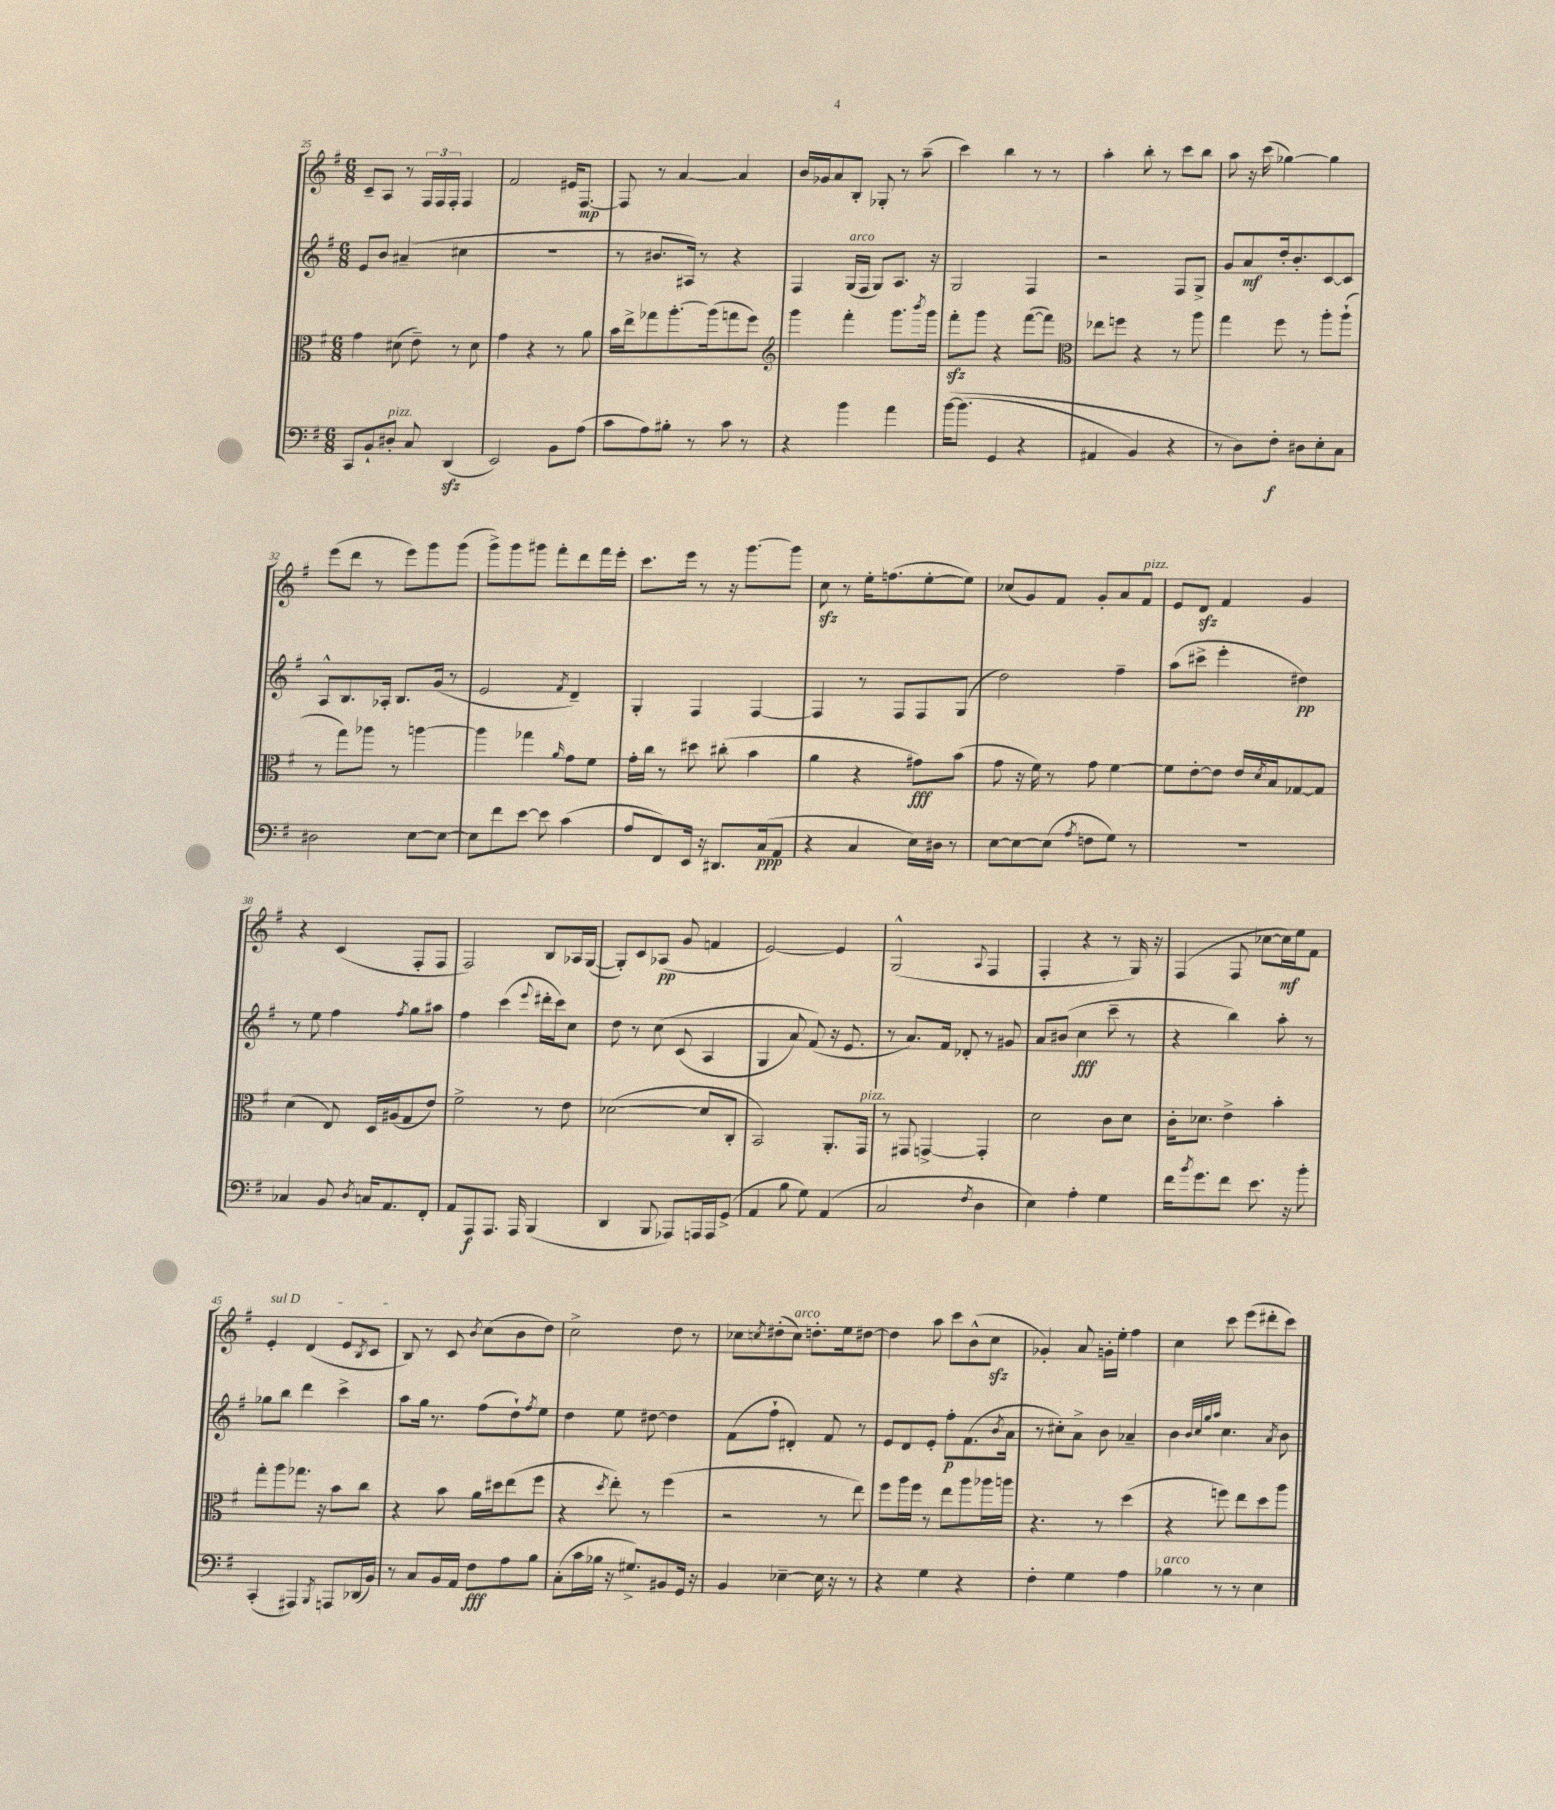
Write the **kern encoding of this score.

**kern	**dynam	**kern	**dynam	**kern	**dynam	**kern	**dynam
*part4	*part4	*part3	*part3	*part2	*part2	*part1	*part1
*staff4	*staff4	*staff3	*staff3	*staff2	*staff2	*staff1	*staff1
*clefF4	*	*clefC3	*	*clefG2	*	*clefG2	*
*k[f#]	*	*k[f#]	*	*k[f#]	*	*k[f#]	*
*M6/8	*	*M6/8	*	*M6/8	*	*M6/8	*
=25	=25	=25	=25	=25	=25	=25	=25
8CC/L	.	4g\	.	8e/L	.	8c~/L	.
8BB`/	.	.	.	8b/J	.	8A/J	.
!LO:TX:a:i:t=pizz.	!	!	!	!	!	!	!
8D#X'/J	.	(8d#X\	.	(4a#X~/	.	8r	.
8C/	.	8e~\)	.	.	.	24F#/LL	.
.	.	.	.	.	.	24F#/	.
.	.	.	.	.	.	24F#'/JJ	.
(4DDzz/	.	8r	.	4cc#X\	.	4F#/	.
.	.	8d#\	.	.	.	.	.
=26	=26	=26	=26	=26	=26	=26	=26
2EE/)	.	4g\	.	2.r	.	2f#/	.
.	.	4r	.	.	.	.	.
8BB\L	.	8r	.	.	.	16e#X/KL	.
.	.	.	.	.	.	[8.F#/J	mp
(8A\J	.	8a\	.	.	.	.	.
=27	=27	=27	=27	=27	=27	=27	=27
8c\L	.	16b\LL	.	8r	.	8F#/]	.
.	.	16ee^\J	.	.	.	.	.
8A\)	.	8gg-X\	.	8.b#X/L	.	8r	.
8B#X'\J	.	[8.aa'\	.	.	.	[4a/	.
.	.	.	.	16A#X/Jk)	.	.	.
8r	.	.	.	8r	.	.	.
.	.	(16aa\k]	.	.	.	.	.
8c\	.	8ggn\	.	4r	.	4a/]	.
8r	.	8ff#\J)	.	.	.	.	.
=28	=28	=28	=28	=28	=28	=28	=28
*	*	*clefG2	*	*	*	*	*
4r	.	4ggg\	.	4F#/	.	16b/LL	.
.	.	.	.	.	.	16g-X/J	.
.	.	.	.	.	.	8a/	.
!	!	!	!	!LO:TX:a:i:t=arco	!	!	!
4b\	.	4fff#'\	.	(16G/LL	.	8B'/J	.
.	.	.	.	16F#/JJ	.	.	.
.	.	.	.	8G/L)	.	8G-X'/	.
4a\	.	8.ggg\L	.	8.A/J	.	8r	.
.	.	.	.	.	.	(8aa~\	.
.	.	8qbbb/	.	.	.	.	.
.	.	16ggg\Jk	.	16r	.	.	.
=29	=29	=29	=29	=29	=29	=29	=29
([16b\KL	.	8fff#zz'\L	.	2G/	.	4ccc\)	.
(8.b\J]	.	.	.	.	.	.	.
.	.	8ggg\J	.	.	.	.	.
4GG/	.	4r	.	.	.	4bb\	.
4r	.	([8fff#\L	.	4F#/	.	8r	.
.	.	8fff#\J])	.	.	.	8r	.
=30	=30	=30	=30	=30	=30	=30	=30
*	*	*clefC3	*	*	*	*	*
4AA#X/	.	8ee-X\L	.	2r	.	4aa'\	.
.	.	8ffn\J	.	.	.	.	.
4BB/)	.	4r	.	.	.	8bb'\	.
.	.	.	.	.	.	8r	.
4r	.	8r	.	8F#/L	.	8ccc\L	.
.	.	8aa\	.	8G^/J	.	8bb\J	.
=31	=31	=31	=31	=31	=31	=31	=31
8r	.	4gg\	.	8g/L	.	8aa\	.
8D\L)	.	.	.	8a/	mf	16r	.
.	.	.	.	.	.	(16ccc\	.
8F#'\J	f	8ff#\	.	16dd'/k	.	[4gg-X\)	.
.	.	.	.	8.b'/	.	.	.
8D#X\L	.	8r	.	.	.	.	.
8E'\	.	8aa'\L	.	[8c/	.	4gg-\]	.
8C\J	.	(8aa`\J	.	8c/J]	.	.	.
!!LO:LB:g=z
=32	=32	=32	=32	=32	=32	=32	=32
2D#X\	.	8r	.	8A^^/L	.	(8eee\L	.
.	.	8gg\L)	.	8.B/	.	8ddd\J	.
.	.	8aa-X\J	.	.	.	8r	.
.	.	.	.	16A-X'/Jk	.	.	.
.	.	8r	.	8.B/L	.	8eee\L)	.
[8E\L	.	[4aan\	.	.	.	8ggg\	.
.	.	.	.	(16g/Jk	.	.	.
8E\J_	.	.	.	8r	.	(8ggg\J	.
=33	=33	=33	=33	=33	=33	=33	=33
8E\L]	.	4aa\]	.	2e/	.	8ggg^\L)	.
8f#\	.	.	.	.	.	8ggg\	.
[8e\J	.	4gg-X\	.	.	.	8ggg#X\J	.
8e\]	.	.	.	.	.	8fff#'\L	.
.	.	16qqa/	.	8qf#/	.	.	.
(4c\	.	8g\L	.	4d~/)	.	8ddd\	.
.	.	8f#\J	.	.	.	16fff#\L	.
.	.	.	.	.	.	16eee'\JJ	.
=34	=34	=34	=34	=34	=34	=34	=34
8A/L	.	16g'\LL	.	4G'/	.	8.ccc\L	.
.	.	16cc\JJ	.	.	.	.	.
8FF#/)	.	8r	.	.	.	.	.
.	.	.	.	.	.	16eee\Jk	.
16EE/Jk	.	8dd#X\	.	4F#/	.	8r	.
16r	.	.	.	.	.	.	.
8.DD#X/L	.	(8cc#X'\	.	.	.	16r	.
.	.	.	.	.	.	[8.ggg\L	.
.	.	4b\	.	[4F#/	.	.	.
(16C/k	ppp	.	.	.	.	.	.
8AA/J	.	.	.	.	.	8ggg\J]	.
=35	=35	=35	=35	=35	=35	=35	=35
4r	.	4a\	.	4F#/]	.	8cczz\	.
.	.	.	.	.	.	8r	.
4C/	.	4r	.	8r	.	16ee'\KL	.
.	.	.	.	.	.	(8.ffn\	.
.	.	.	.	8F#/L	.	.	.
16E\LL)	.	8g#X\L)	fff	8F#/	.	[8ee'\	.
16D#X\JJ	.	.	.	.	.	.	.
8r	.	(8b\J	.	(8G/J	.	8ee\J])	.
=36	=36	=36	=36	=36	=36	=36	=36
[8E\L	.	8g\	.	2dd\)	.	(8cc-X/L	.
8E\_	.	16r	.	.	.	8g/)	.
.	.	16f#\)	.	.	.	.	.
(8E\J]	.	8r	.	.	.	8f#/J	.
8qA/	.	.	.	.	.	.	.
8Fn\L	.	8g\	.	.	.	8g'/L	.
8G\J)	.	[4f#\	.	4ff#~\	.	8a/	.
!	!	!	!	!	!	!LO:TX:a:i:t=pizz.	!
8r	.	.	.	.	.	8f#/J	.
=37	=37	=37	=37	=37	=37	=37	=37
2.r	.	8f#\L]	.	(8aa\L	.	8e/L	.
.	.	[8e'\	.	8ccc#X^\J	.	8dzz/J	.
.	.	8e\J]	.	4eee'\	.	4f#/	.
.	.	16e/LL	.	.	.	.	.
.	.	8qd/	.	.	.	.	.
.	.	16B/J	.	.	.	.	.
.	.	[8G-X/	.	4dd#X\)	pp	4g/	.
.	.	8G-/J]	.	.	.	.	.
!!LO:LB:g=z
=38	=38	=38	=38	=38	=38	=38	=38
4C-X/	.	(4d\	.	8r	.	4r	.
.	.	.	.	8ee\	.	.	.
8BB/	.	8E/)	.	4ff#\	.	(4c/	.
8qD/	.	.	.	.	.	.	.
16Cn/KL	.	16D/LL	.	.	.	.	.
8.AA/	.	(16A#X/J	.	.	.	.	.
.	.	.	.	8qff#/	.	.	.
.	.	8G/	.	8gg\L	.	8F#'/L	.
8FF#'/J	.	8e/J)	.	8aa#X\J	.	8F#/J	.
=39	=39	=39	=39	=39	=39	=39	=39
8AA/L	.	2f#^\	.	4ff#\	.	2F#/)	.
8AAA/	f	.	.	.	.	.	.
8.AAA/J	.	.	.	(4ccc\	.	.	.
16AAA/	.	.	.	.	.	.	.
.	.	.	.	8qqeee/	.	.	.
(4BBB/	.	8r	.	16ddd#X'\LL	.	8B/L	.
.	.	.	.	16ccc\J)	.	.	.
.	.	8e\	.	8cc\J	.	16A-X/L	.
.	.	.	.	.	.	([16G/JJ	.
=40	=40	=40	=40	=40	=40	=40	=40
4DD/	.	([2d-X\	.	8dd\	.	8G'/L])	.
.	.	.	.	8r	.	8c/	.
8BBB/	.	.	.	(8cc\	.	(8A-X/J	pp
8AAA-X/L)	.	.	.	(8c/	.	8g/	.
16AAAn/L	.	8d-/L]	.	4A/	.	4fn/	.
16AAA/J	.	.	.	.	.	.	.
(8GG^/J	.	8C'/J	.	.	.	.	.
=41	=41	=41	=41	=41	=41	=41	=41
4AA/	.	2BB/)	.	4G/	.	[2e/)	.
8B\	.	.	.	8a/)	.	.	.
8G\)	.	.	.	(8f#/)	.	.	.
(4AA/	.	8.AA'/L	.	16r	.	4e/]	.
.	.	.	.	8.e/	.	.	.
!	!	!LO:TX:a:i:t=pizz.	!	!	!	!	!
.	.	16GG/Jk	.	.	.	.	.
=42	=42	=42	=42	=42	=42	=42	=42
2C/	.	8r	.	8r	.	(2G^^/	.
.	.	8GG#X/	.	8.a/L)	.	.	.
.	.	[4GGn^/	.	.	.	.	.
.	.	.	.	16f#/Jk	.	.	.
.	.	.	.	8d-X'/	.	.	.
8qF#/	.	.	.	.	.	8qqA/	.
4D\	.	4GG'/]	.	8r	.	4F#/	.
.	.	.	.	8g#X/	.	.	.
=43	=43	=43	=43	=43	=43	=43	=43
4E\)	.	2d\	.	8a/L	.	4F#'/	.
.	.	.	.	(8b#X/J	.	.	.
4A'\	.	.	.	4cc\	fff	4r	.
4G\	.	8c\L	.	8ccc~\	.	8r	.
.	.	8d\J	.	8r	.	16G/)	.
.	.	.	.	.	.	16r	.
=44	=44	=44	=44	=44	=44	=44	=44
16f#\KL	.	16c'\KL	.	4r	.	(4F#/	.
8qb/	.	.	.	.	.	.	.
8.g\	.	8.d-X\J	.	.	.	.	.
8f#\J	.	4e^\	.	4bb\)	.	8F#/	.
8.e\	.	.	.	.	.	[8cc-X\L	.
.	.	4b'\	.	8aa'\	.	16cc-\L])	mf
16r	.	.	.	.	.	16ee\J	.
8b'\	.	.	.	8r	.	8f#\J	.
!!LO:LB:g=z
=45	=45	=45	=45	=45	=45	=45	=45
!	!	!	!	!	!	!LO:TX:a:i:t=sul D	!
(4CC'/	.	8gg'\L	.	8gg-X\L	.	4e'/	.
.	.	8aa\	.	8bb\J	.	.	.
4AAA#X/)	.	8.gg-X\J	.	4ddd\	.	(4d/	.
.	.	16r	.	.	.	.	.
8qBBB/	.	.	.	.	.	.	.
8AAAn/L	.	8b\L	.	4ccc^\	.	8e/L	.
.	.	.	.	.	.	8qB/	.
(16DD-X/L	.	8cc\J	.	.	.	8c/J	.
16BB/JJ)	.	.	.	.	.	.	.
=46	=46	=46	=46	=46	=46	=46	=46
8r	.	4r	.	8aa\L	.	8B/)	.
8C/L	.	.	.	16gg\Jk	.	8r	.
.	.	.	.	8.r	.	.	.
16BB/L	.	8b\	.	.	.	8c/	.
16AA/JJ	.	.	.	.	.	.	.
.	.	.	.	.	.	8qb/	.
8F#\L	fff	16a\LL	.	(8ff#\L	.	(8cc\L	.
.	.	16dd#X\J	.	.	.	.	.
8A\	.	(8ee\	.	8dd`\)	.	8b\	.
.	.	.	.	8qff#/	.	.	.
8B\J	.	8ff#\J	.	8ee\J	.	8dd\J)	.
=47	=47	=47	=47	=47	=47	=47	=47
(8C'\L	.	4r	.	4dd\	.	2cc^\	.
16c\L	.	.	.	.	.	.	.
16B-X\JJ	.	.	.	.	.	.	.
.	.	8qdd/	.	.	.	.	.
16r	.	8ee'\)	.	8ee\	.	.	.
8.G#X^/L)	.	.	.	.	.	.	.
.	.	8r	.	[8dd#X\	.	.	.
8BB#X/	.	(4ff#\	.	4dd#\]	.	8dd\	.
16GG/Jk	.	.	.	.	.	8r	.
16r	.	.	.	.	.	.	.
=48	=48	=48	=48	=48	=48	=48	=48
4BB/	.	2r	.	(8f#\L	.	8cc-X\L	.
.	.	.	.	.	.	8qccn/	.
.	.	.	.	8ff#`\J	.	(8dd#X'\	.
!	!	!	!	!	!	!LO:TX:a:i:t=arco	!
[4E-X~\	.	.	.	4d#X'/)	.	8cc\J)	.
.	.	.	.	.	.	8.ddn'\L	.
16E-\]	.	8r	.	8f#/	.	.	.
16r	.	.	.	.	.	16ee\k	.
8r	.	8ee\)	.	8r	.	[8dd#X\J	.
=49	=49	=49	=49	=49	=49	=49	=49
4r	.	8ff#\L	.	8e/L	.	4dd#\]	.
.	.	16aa\L	.	8d/	.	.	.
.	.	16ff#\JJ	.	.	.	.	.
4G\	.	8r	.	8e'/J	.	8aa\	.
.	.	8ee\L	.	8ff#'\L	p	8ccc\L	.
4r	.	8aa\	.	(8.f#\	.	(8b^^\	.
.	.	16aa-X\L	.	.	.	8cczz\J	.
.	.	.	.	8qb/	.	.	.
.	.	16aan\JJ	.	16a\Jk	.	.	.
=50	=50	=50	=50	=50	=50	=50	=50
4F#'\	.	4.r	.	8r	.	4g-X'/)	.
.	.	.	.	8cc#X'\L)	.	.	.
4G\	.	.	.	8a^\J	.	8a/	.
.	.	8r	.	8b\	.	16gn'\LL	.
.	.	.	.	.	.	16ee'\JJ	.
4A\	.	(4dd\	.	4a-X~/	.	4ff#\	.
=51	=51	=51	=51	=51	=51	=51	=51
!LO:TX:a:i:t=arco	!	!	!	!	!	!	!
4B-X\	.	4r	.	4b\	.	4cc\	.
.	.	.	.	32qqb/LLL	.	.	.
.	.	.	.	32qqcc/	.	.	.
.	.	.	.	32qqgg/	.	.	.
.	.	.	.	32qqaa/JJJ	.	.	.
8r	.	8ffn\)	.	4.cc\	.	8ccc\	.
8r	.	8ee\L	.	.	.	(8eee\L	.
4E\	.	8dd\	.	.	.	8ddd#X'\	.
.	.	.	.	8qa/	.	.	.
.	.	8aa\J	.	8b\	.	8ccc\J)	.
==	==	==	==	==	==	==	==
*-	*-	*-	*-	*-	*-	*-	*-
